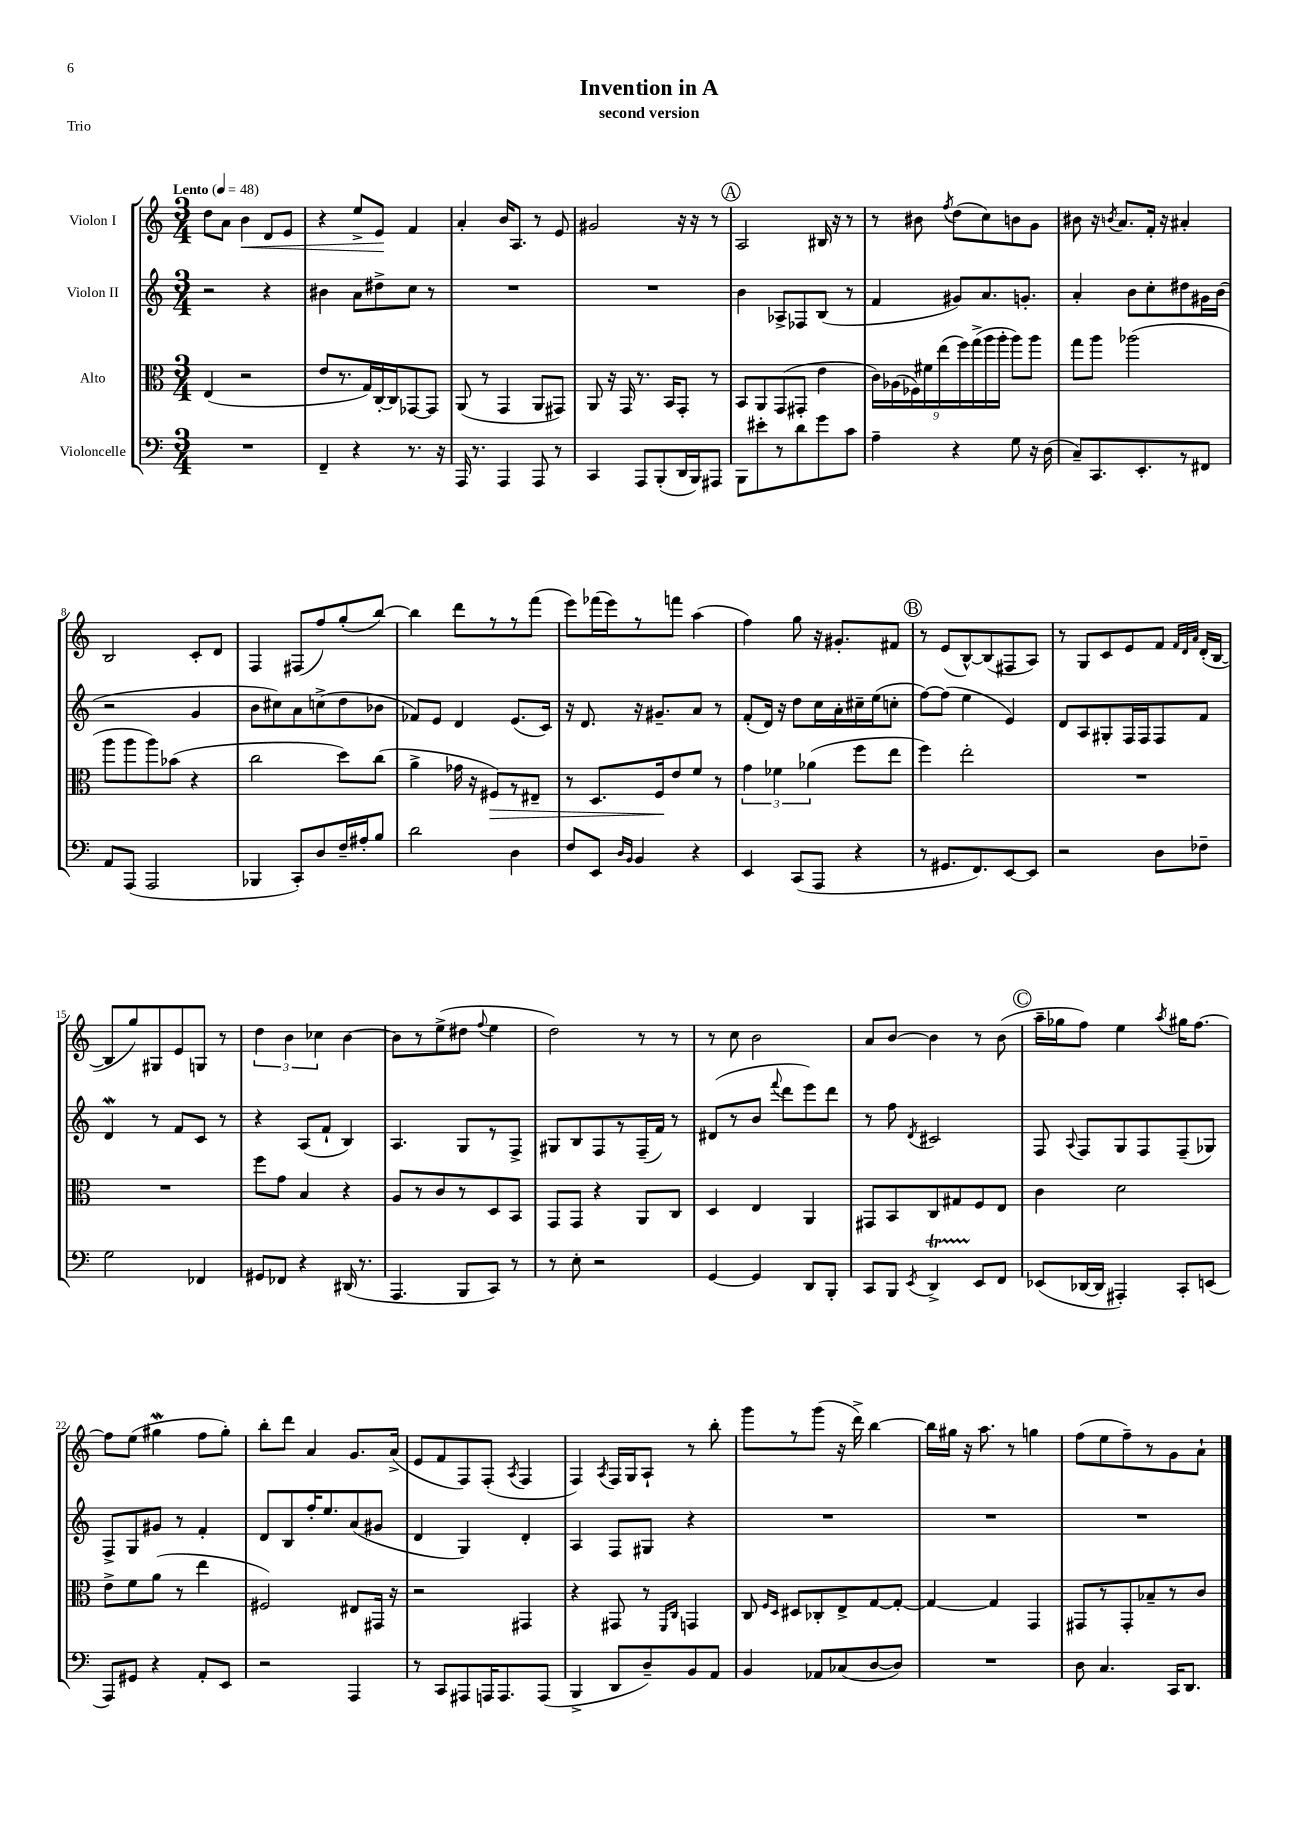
\header { title = "Invention in A" subtitle = "second version" piece = "Trio" }
<<
\new StaffGroup <<
\new Staff = "s0" \with { instrumentName = "Violon I" } {
    \clef treble \key c \major \numericTimeSignature \time 3/4 \tempo "Lento" 4 = 48
    \autoBeamOff d''8[ a'8] b'4\< d'8[ e'8] |
    r4 e''8[-> e'8]\! f'4 |
    a'4-. b'16[ a8.] r8 e'8 |
    gis'2 r16 r16 r8 |
    \mark \markup { \circle "A" } a2 bis16 r16 r8 |
    r8 bis'8 \acciaccatura { f''8 } d''8[( c''8) b'8 g'8] |
    bis'8 r16 \acciaccatura { b'8 } a'8.[ f'16]-. r16 ais'4-. |
    b2 c'8[-. d'8] |
    f4 fis8[( f''8) g''8-.( b''8]~) |
    b''4 d'''8[ r8 r8 f'''8]( |
    e'''8[) fes'''16( e'''16) r8 f'''8] a''4( |
    f''4) g''8 r16 gis'8.[-. fis'8] |
    \mark \markup { \circle "B" } r8 e'8[( b8~-^) b8( fis8 a8]) |
    r8 g8[ c'8 e'8 f'8] \grace { f'32[ d'32 a'32] } d'16[-.( b16]~ |
    b8[ g''8) gis8 e'8 g8] r8 |
    \tuplet 3/2 { d''4 b'4 ces''4 } b'4~ |
    b'8[ r8 e''8->( dis''8] \appoggiatura { f''8 } e''4 |
    d''2) r8 r8 |
    r8 c''8 b'2 |
    a'8[ b'8]~ b'4 r8 b'8( |
    \mark \markup { \circle "C" } a''16[-- ges''16 f''8]) e''4 \acciaccatura { a''8 } gis''16[ f''8.]~ |
    f''8[ e''8]( gis''4\mordent f''8[ gis''8]-.) |
    b''8[-. d'''8] a'4 g'8.[ a'16]->( |
    e'8[ f'8 f8) f8]-.( \acciaccatura { a8 } f4 |
    f4) \acciaccatura { a8 } f16[ g16 a8]-! r8 b''8-. |
    g'''8[ r8 g'''8]( r16 d'''16->) b''4~ |
    b''16[ gis''16] r16 a''8. r8 g''4 |
    f''8[( e''8 f''8--) r8 g'8 a'8]-! \bar "|." |
}
\new Staff = "s1" \with { instrumentName = "Violon II" } {
    \clef treble \key c \major \numericTimeSignature \time 3/4
    \autoBeamOff r2 r4 |
    bis'4 a'8[ dis''8-> c''8] r8 |
    R2. |
    R2. |
    \mark \markup { \circle "A" } b'4 aes8[-> fes8 b8]( r8 |
    f'4 gis'8[) a'8. g'8.]-. |
    a'4-. b'8[ c''8-. dis''8 gis'16 b'16]( |
    r2 g'4 |
    b'8[ cis''8) a'8 c''8->( d''8 bes'8] |
    fes'8[) e'8] d'4 e'8.[( c'16]) |
    r16 d'8. r16 gis'8.[-- a'8] r8 |
    f'8[-.( d'16]) r16 d''8[ c''16 a'16-. cis''16-- e''16( c''8]-. |
    \mark \markup { \circle "B" } f''8[~) f''8]( e''4 e'4) |
    d'8[ a8 gis8-. f16 f16 f8 f'8] |
    d'4\mordent r8 f'8[ c'8] r8 |
    r4 a8[( f'8]-! b4) |
    a4. g8[ r8 f8]-> |
    gis8[ b8 f8 r8 f16--( f'16]) r8 |
    dis'8[( r8 b'8] \appoggiatura { f'''8 } d'''8[ e'''8) d'''8] |
    r8 f''8 \acciaccatura { d'8 } cis'2 |
    \mark \markup { \circle "C" } f8 \appoggiatura { a8 } f8[ g8 f8 f8--( ges8]) |
    f8[-> g8 gis'8] r8 f'4-. |
    d'8[ b8 f''16-. e''8. a'8( gis'8] |
    d'4 g4) d'4-. |
    a4 f8[ gis8] r4 |
    R2. |
    R2. |
    R2. \bar "|." |
}
\new Staff = "s2" \with { instrumentName = "Alto" } {
    \clef alto \key c \major \numericTimeSignature \time 3/4
    \autoBeamOff e4( r2 |
    e'8[ r8. g16) c16~-. c16 ges,8~ ges,8] |
    a,8( r8 g,4 a,8[ gis,8]) |
    a,8 r16 g,16 r8. b,16[ g,8]-. r8 |
    \mark \markup { \circle "A" } b,8[ a,8 g,8( gis,8]-. e'4 |
    \tuplet 9/8 { c'16[) aes16( fes16) fis'16 e''16( f''16) g''16->( a''16 a''16]-. } a''8[) a''8] |
    g''8[ a''8] aes''2( |
    a''8[ a''8 a''8) bes'8]( r4 |
    c''2 d''8[) c''8]( |
    a'4-> ges'16 r16 fis8[\>) r8 eis8]-- |
    r8 d8.[ f16\! e'8 f'8] r8 |
    \tuplet 3/2 { g'4 fes'4 aes'4( } f''8[ e''8] |
    \mark \markup { \circle "B" } f''4) e''2-. |
    R2. |
    R2. |
    f''8[ g'8] b4 r4 |
    a8[ r8 c'8 r8 d8 b,8] |
    g,8[ g,8] r4 a,8[ c8] |
    d4 e4 a,4 |
    gis,8[ b,8 c8 gis8 f8 e8] |
    \mark \markup { \circle "C" } c'4 d'2 |
    e'8[-> f'8 a'8]( r8 e''4 |
    fis2) eis8[ gis,16] r16 |
    r2 gis,4 |
    r4 gis,8 r8 \grace { f,16[ c16] } g,4 |
    c8 \grace { f16[ d16] } dis8[ ces8-. e8-> g8~ g8]~-. |
    g4~ g4 g,4 |
    gis,8[ r8 gis,8-. bes8-- r8 c'8] \bar "|." |
}
\new Staff = "s3" \with { instrumentName = "Violoncelle" } {
    \clef bass \key c \major \numericTimeSignature \time 3/4
    \autoBeamOff R2. |
    f,4-- r4 r8. r16 |
    a,,16 r8. a,,4 a,,8 r8 |
    c,4 a,,8[ b,,8-.( d,16 b,,16) ais,,8] |
    \mark \markup { \circle "A" } b,,8[ eis'8-. r8 d'8 g'8 c'8] |
    a4-- r4 g8 r16 d16( |
    c8[--) c,8. e,8.-. r8 fis,8] |
    a,8[ a,,8]( a,,2 |
    bes,,4 c,8[-.) d8 f16-- ais16-. b8] |
    d'2 d4 |
    f8[ e,8] \grace { d16[ b,16] } b,4 r4 |
    e,4 c,8[( a,,8] r4 |
    \mark \markup { \circle "B" } r8 gis,8.[ f,8.) e,8~ e,8] |
    r2 d8[ fes8]-- |
    g2 fes,4 |
    gis,8[ fes,8] r4 dis,16( r8. |
    a,,4. b,,8[ c,8]) r8 |
    r8 e8-. r2 |
    g,4~ g,4 d,8[ b,,8]-. |
    c,8[ b,,8] \acciaccatura { e,8 } d,4->\startTrillSpan e,8[\stopTrillSpan f,8] |
    \mark \markup { \circle "C" } ees,8[( des,16~ des,16] ais,,4-.) c,8[-. e,8]( |
    a,,8[) gis,8] r4 a,8[-. e,8] |
    r2 a,,4 |
    r8 c,8[ ais,,8 a,,16 a,,8. a,,8]( |
    b,,4-> d,8[ d8--) b,8 a,8] |
    b,4 aes,8[ ces8( d8~ d8]) |
    R2. |
    d8 c4. c,16[ d,8.] \bar "|." |
}
>>
>>
